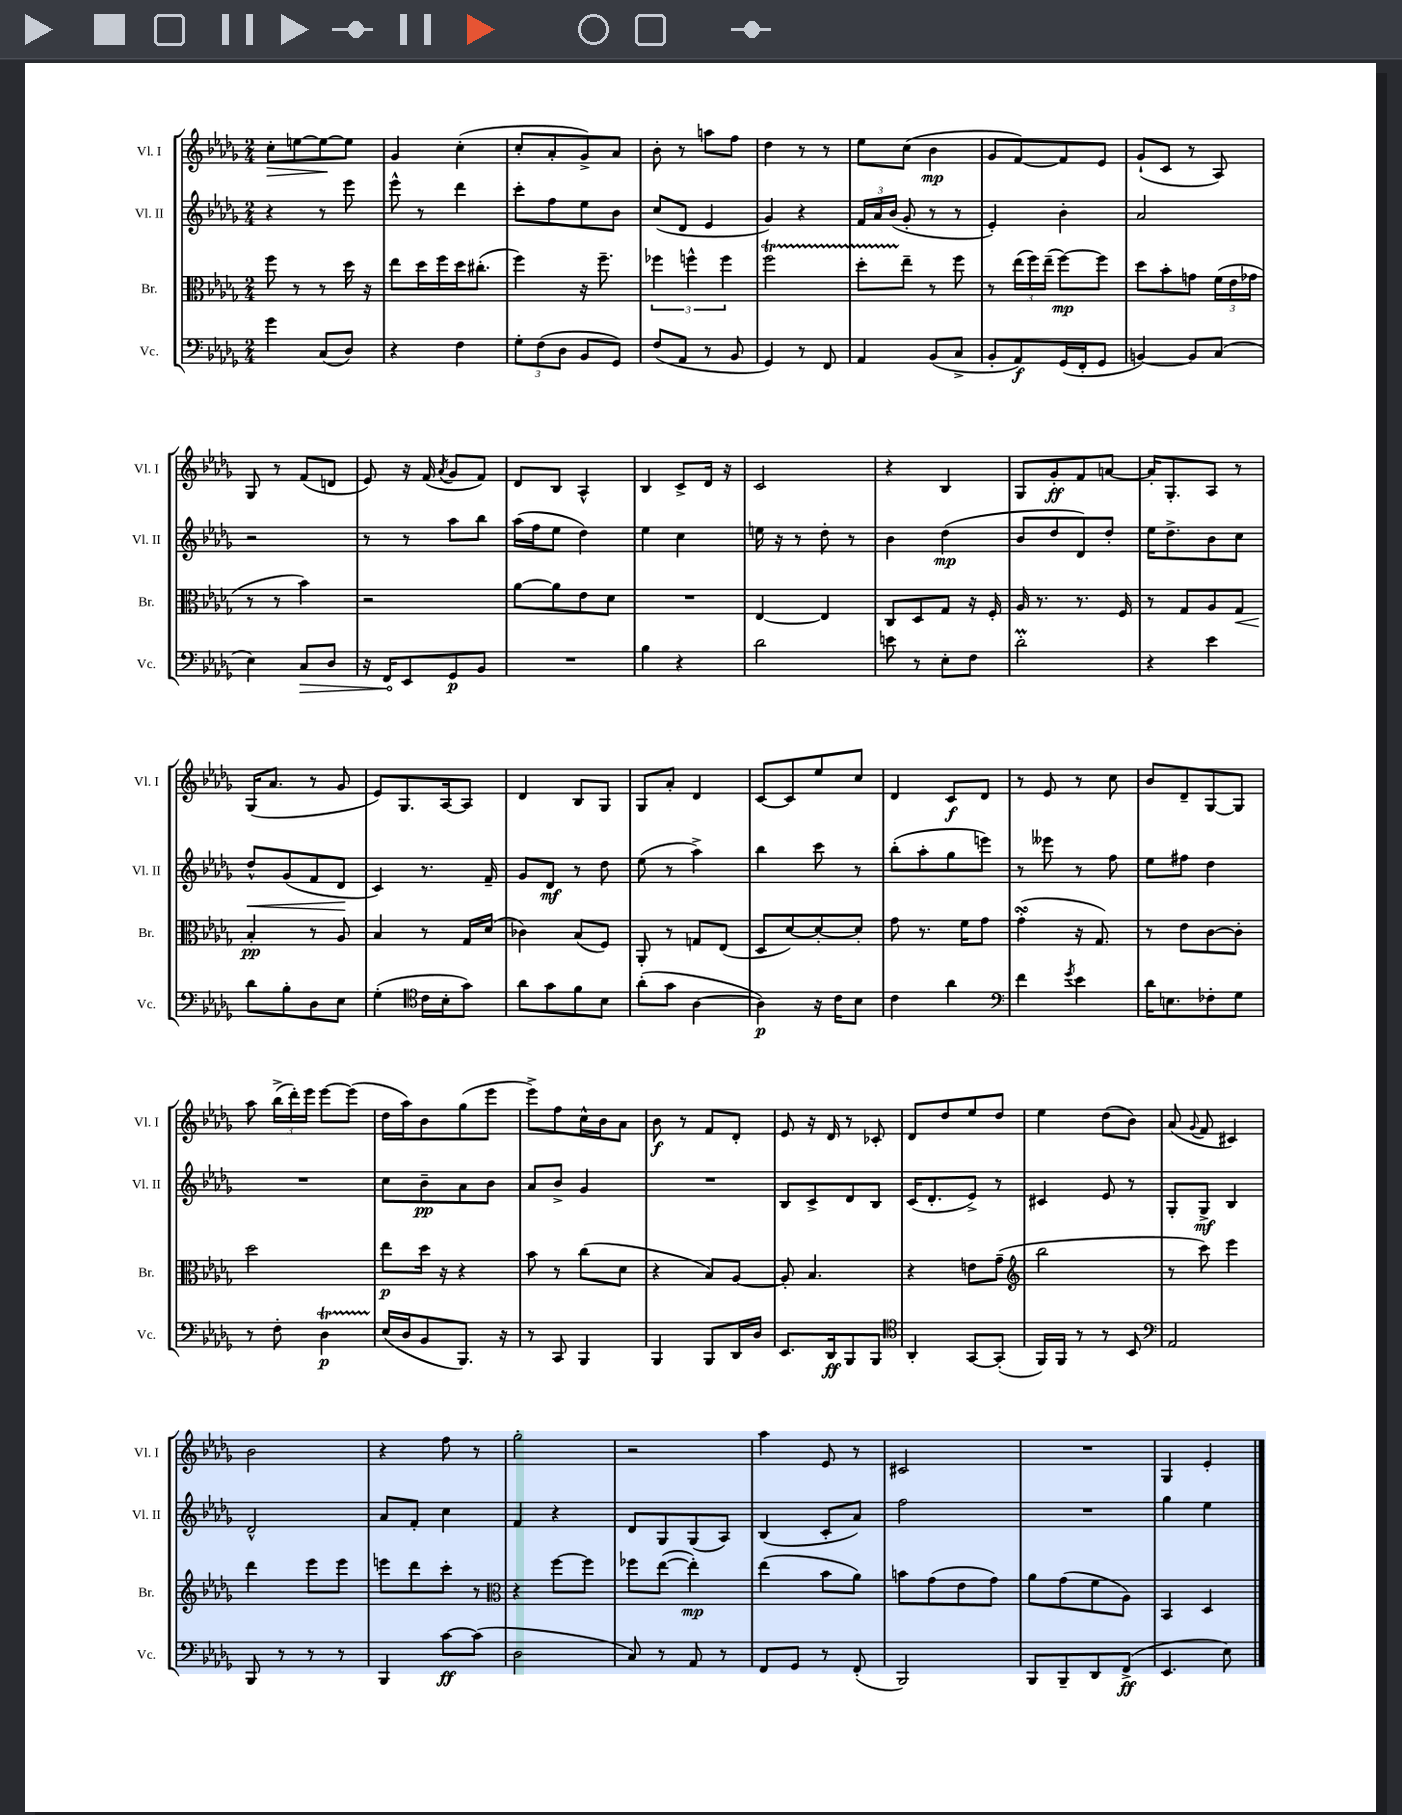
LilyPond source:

<<
\new StaffGroup <<
\new Staff = "s0" \with { instrumentName = "Vl. I" shortInstrumentName = "Vl. I" } {
    \clef treble \key des \major \numericTimeSignature \time 2/4
    \autoBeamOff c''8[-.\> e''8~ e''8~\! e''8] |
    ges'4 c''4-.( |
    c''8[-. aes'8-. ges'8->) aes'8] |
    bes'8-. r8 a''8[ f''8] |
    des''4 r8 r8 |
    ees''8[ c''8]( bes'4\mp |
    ges'8[ f'8~) f'8 ees'8] |
    ges'8[-!( c'8] r8 aes8) |
    ges8 r8 f'8[( d'8] |
    ees'8) r16 f'16( \acciaccatura { aes'8 } ges'8[ f'8]) |
    des'8[ bes8] aes4-^ |
    bes4 c'8[-> des'16] r16 |
    c'2 |
    r4 bes4 |
    ges8[ ges'8-.\ff f'8 a'8]~ |
    a'16[-. ges8.-. aes8] r8 |
    ges16[( aes'8.] r8 ges'8 |
    ees'8[) ges8. aes16~ aes8] |
    des'4 bes8[ ges8] |
    ges8[ aes'8]-. des'4 |
    c'8[~ c'8 ees''8 c''8] |
    des'4 c'8[\f des'8] |
    r8 ees'8 r8 c''8 |
    bes'8[ des'8-- ges8~ ges8] |
    aes''8 \tuplet 3/2 { bes''16[->( des'''16-.) ees'''16] } ees'''8[~ ees'''8]( |
    des''16[ aes''16) bes'8 ges''8( ees'''8] |
    ees'''8[->) f''8 c''16-^ bes'16 aes'8] |
    bes'8\f r8 f'8[ des'8]-. |
    ees'8 r16 des'16 r8 ces'8-. |
    des'8[ des''8 ees''8 des''8] |
    ees''4 des''8[( bes'8]) |
    aes'8( \appoggiatura { ges'8 } f'8 cis'4) |
    bes'2 |
    r4 f''8 r8 |
    ges''2-. |
    r2 |
    aes''4 ees'8 r8 |
    cis'2 |
    R2 |
    ges4 ees'4-. \bar "|." |
}
\new Staff = "s1" \with { instrumentName = "Vl. II" shortInstrumentName = "Vl. II" } {
    \clef treble \key des \major \numericTimeSignature \time 2/4
    \autoBeamOff r4 r8 ees'''8 |
    ees'''8-^ r8 des'''4 |
    c'''8[-. f''8 ees''8 bes'8] |
    c''8[( des'8] ees'4 |
    ges'4) r4 |
    \tuplet 3/2 { f'16[ aes'16 bes'16]( } ges'8-. r8 r8 |
    ees'4-.) bes'4-. |
    aes'2 |
    r2 |
    r8 r8 aes''8[ bes''8] |
    aes''16[( f''16 ees''8] des''4) |
    ees''4 c''4 |
    e''16 r16 r8 des''8-. r8 |
    bes'4 des''4\mp( |
    bes'8[ des''8 des'8) des''8]-. |
    ees''16[ des''8.-> bes'8 c''8] |
    des''8[-^\< ges'8( f'8 des'8]\! |
    c'4) r8. f'16-- |
    ges'8[ des'8]\mf r8 des''8 |
    ees''8( r8 aes''4->) |
    bes''4 c'''8 r8 |
    bes''8[-.( aes''8-. ges''8 e'''8]) |
    r8 eeses'''8 r8 f''8 |
    ees''8[ fis''8] des''4 |
    R2 |
    c''8[ bes'8--\pp aes'8 bes'8] |
    aes'8[ bes'8]-> ges'4 |
    R2 |
    bes8[ c'8-> des'8 bes8] |
    c'16[( des'8.-. ees'8]->) r8 |
    cis'4 ees'8 r8 |
    ges8[-. ges8]->\mf bes4 |
    des'2-^ |
    aes'8[ f'8]-. c''4 |
    f'4 r4 |
    des'8[ ges8 ges8( aes8]) |
    bes4( c'8[-. aes'8]) |
    f''2 |
    R2 |
    ges''4 ees''4 \bar "|." |
}
\new Staff = "s2" \with { instrumentName = "Br." shortInstrumentName = "Br." } {
    \clef alto \key des \major \numericTimeSignature \time 2/4
    \autoBeamOff f''8 r8 r8 des''16 r16 |
    ees''8[ des''16 f''16 des''16 cis''8.]-.( |
    f''4) r16 f''8.-- |
    \tuplet 3/2 { fes''4 f''4-^ f''4 } |
    f''2\startTrillSpan |
    des''8[-. ees''8]--\stopTrillSpan r8 f''8 |
    r8 \tuplet 3/2 { ees''16[( f''16) ees''16]--( } f''8[~\mp) f''8] |
    des''8[ bes'8-. g'8] \tuplet 3/2 { f'16[( ees'16 ges'16] } |
    r8 r8 bes'4) |
    r2 |
    aes'8[~ aes'8 ees'8 des'8] |
    R2 |
    ees4~ ees4 |
    c8[ des8 ges8] r16 f16-. |
    aes16 r8. r8. f16 |
    r8 ges8[ aes8 ges8]\< |
    bes4-.\pp\! r8 aes8 |
    bes4 r8 ges16[ des'16]( |
    ces'4) bes8[( f8]) |
    aes,8-. r8 g8[ ees8]( |
    des8[ des'8~) des'8~-. des'8]-. |
    ges'8 r8. f'16[ ges'8] |
    ges'4-.\turn( r16 ges8.) |
    r8 ees'8[ c'8~ c'8]-. |
    des''2 |
    ees''8[\p des''16] r16 r4 |
    bes'8 r8 c''8[( des'8] |
    r4 bes8[) aes8]~ |
    aes8-. bes4. |
    r4 e'8[ ges'8]--( |
    \clef treble bes''2 |
    r8 c'''8) ees'''4 |
    des'''4 ees'''8[ ees'''8] |
    e'''8[ des'''8 c'''8]-. r8 |
    \clef alto r4 f''8[~ f''8] |
    fes''8[ ees''8]~( ees''4-.\mp) |
    ees''4( bes'8[ aes'8]) |
    b'8[ ges'8( ees'8 ges'8]) |
    aes'8[ ges'8( f'8 aes8]) |
    bes,4 des4 \bar "|." |
}
\new Staff = "s3" \with { instrumentName = "Vc." shortInstrumentName = "Vc." } {
    \clef bass \key des \major \numericTimeSignature \time 2/4
    \autoBeamOff ges'4 c8[( des8]) |
    r4 f4 |
    \tuplet 3/2 { ges8[-. f8( des8] } bes,8[ ges,8]) |
    f8[( aes,8] r8 bes,8 |
    ges,4) r8 f,8 |
    aes,4 bes,8[( c8]-> |
    bes,8[-. aes,8\f) ges,16( f,16-. ges,8] |
    b,4~) b,8[ c8]( |
    ees4) \once \override Hairpin.circled-tip = ##t c8[\> des8] |
    r16 f,16[\! ees,8 ges,8\p bes,8] |
    R2 |
    bes4 r4 |
    des'2 |
    e'8 r8 ees8[-. f8] |
    des'2-.\prall |
    r4 ees'4 |
    des'8[ bes8-. des8 ees8] |
    ges4-.( \clef tenor c'16[ bes16-. ges'8]) |
    aes'8[ ges'8 f'8 bes8] |
    aes'8[-.( ges'8] aes4~ |
    aes4\p) r16 c'16[ bes8] |
    c'4 aes'4 |
    \clef bass f'4 \acciaccatura { ges'8 } ees'4 |
    des'16[ e8. fes8-. ges8] |
    r8 f8-. des4\startTrillSpan\p |
    ees16[\stopTrillSpan( des16 bes,8 bes,,8.]) r16 |
    r8 c,8 bes,,4 |
    bes,,4 bes,,8[ des,16 des16] |
    ees,8.[ des,16\ff bes,,8 bes,,8] |
    \clef tenor aes,4-. ges,8[~ ges,8]-.( |
    f,16[) f,16] r8 r8 bes,8 |
    \clef bass aes,2 |
    bes,,8 r8 r8 r8 |
    bes,,4 c'8[~\ff c'8]( |
    des2 |
    c8) r8 aes,8 r8 |
    f,8[ ges,8] r8 f,8-.( |
    bes,,2) |
    bes,,8[ bes,,8-- des,8 f,8]->\ff( |
    ees,4. ees8) \bar "|." |
}
>>
>>
\layout { \context { \Score \remove "Bar_number_engraver" } }
